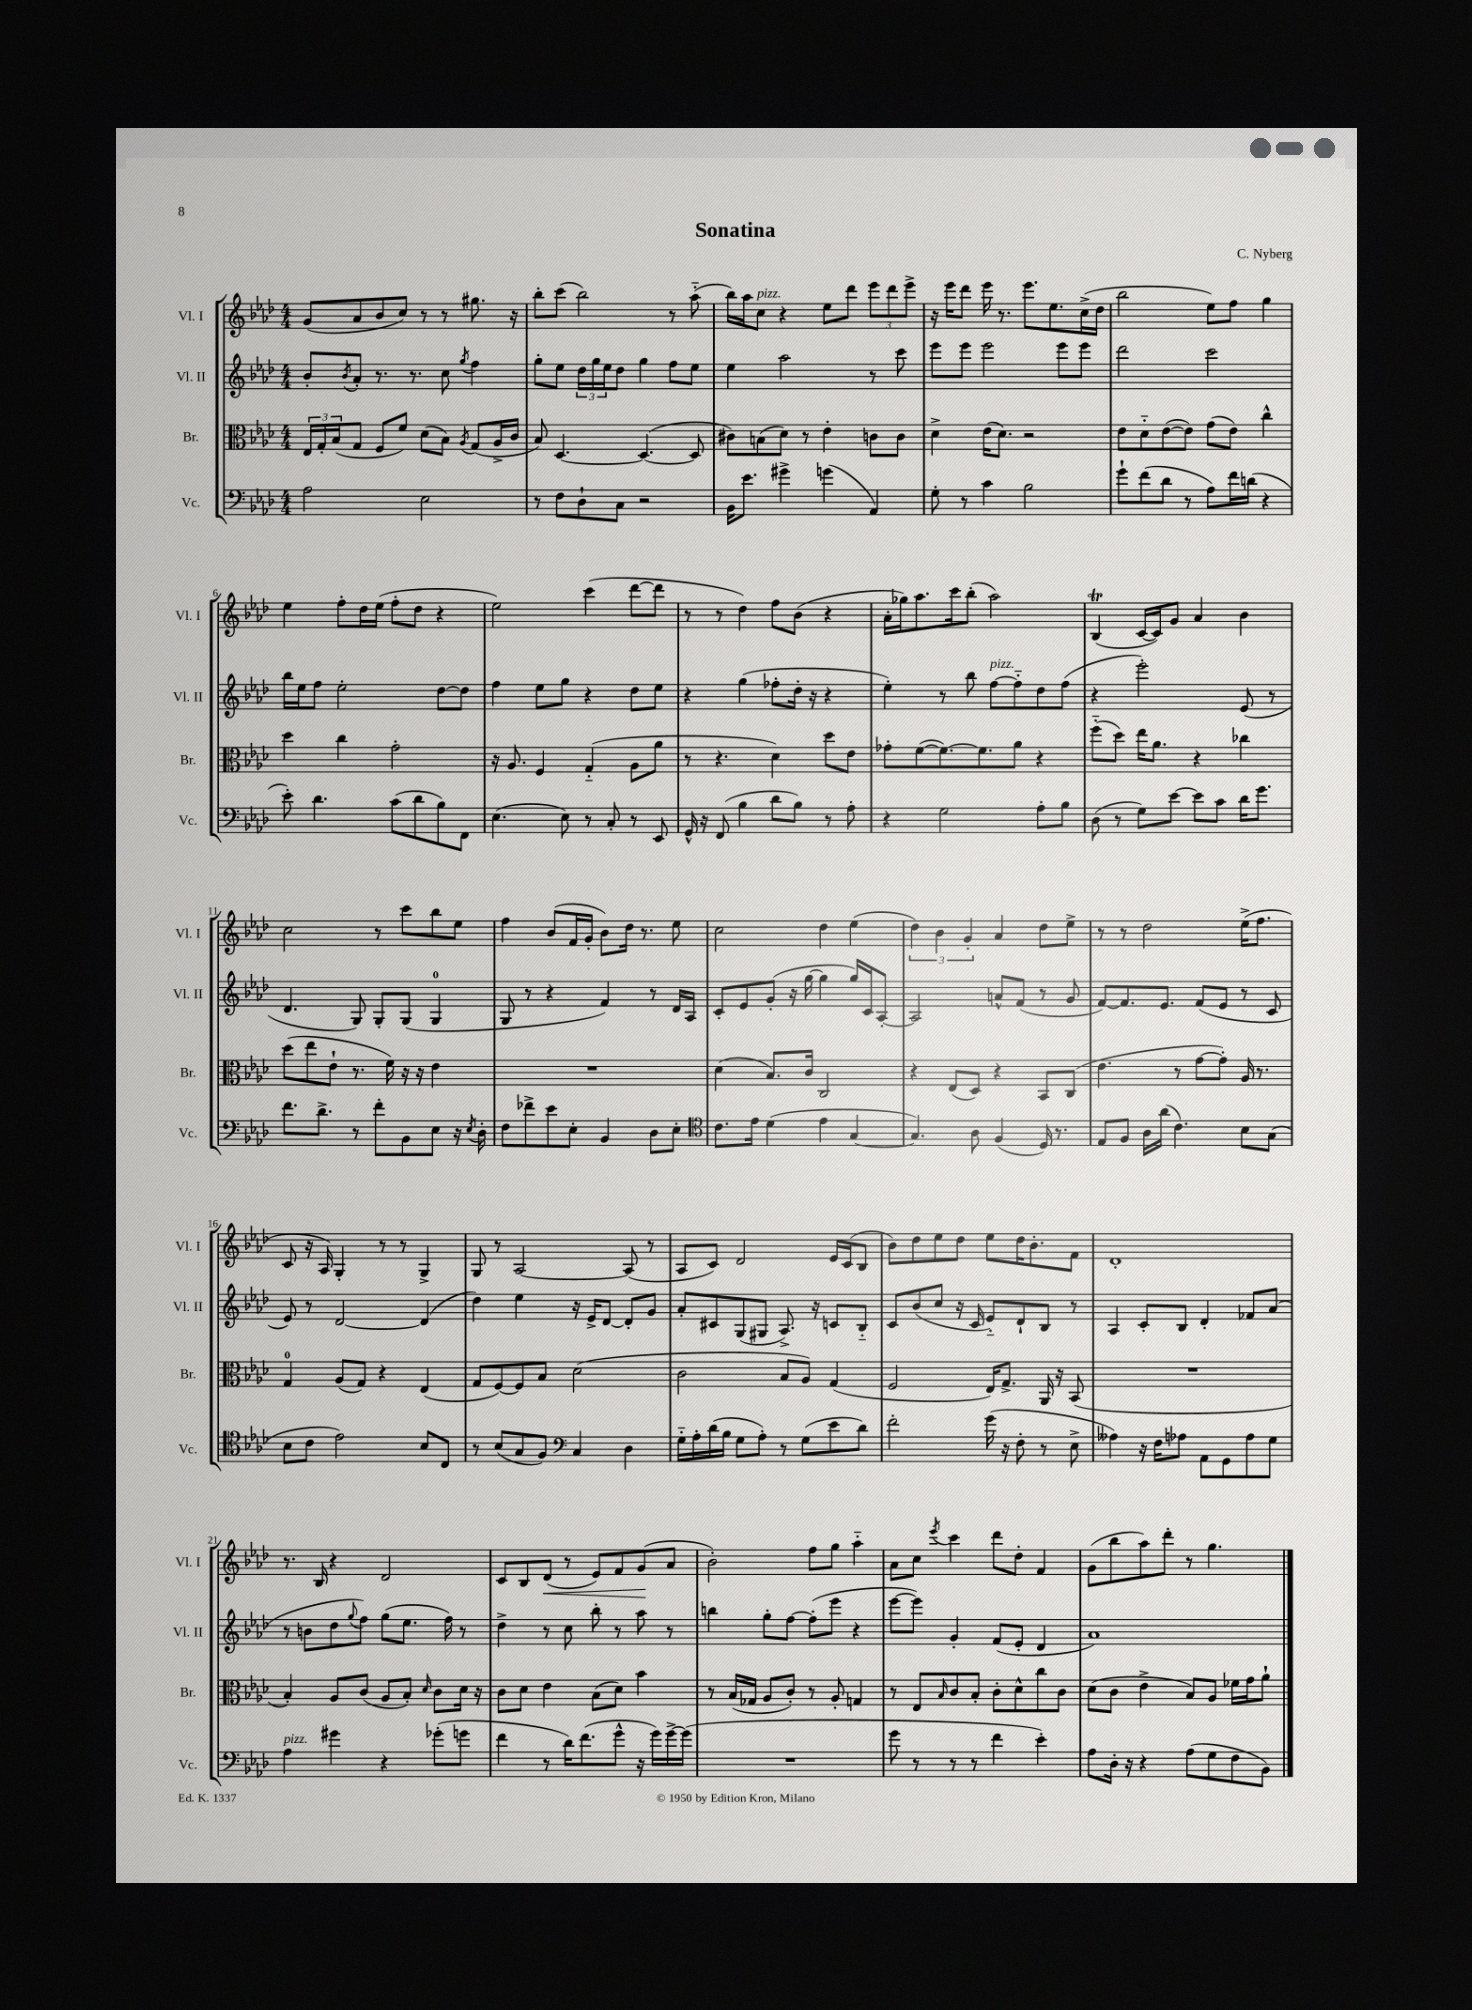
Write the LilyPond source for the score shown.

\header { title = "Sonatina" composer = "C. Nyberg" }
<<
\new StaffGroup <<
\new Staff = "s0" \with { instrumentName = "Vl. I" shortInstrumentName = "Vl. I" } {
    \clef treble \key aes \major \numericTimeSignature \time 4/4
    g'8( aes'8 bes'8 c''8) r8 r8 gis''8. r16 |
    bes''8-. c'''8( bes''2) r8 aes''8-_( |
    bes''16) aes''16 c''8^\markup { \italic "pizz." } r4 ees''8 des'''8 \tuplet 3/2 { ees'''8 des'''8 ees'''8-> } |
    r16 ees'''16 des'''8 ees'''16 r8. ees'''8. ees''8. c''16->( des''16 |
    bes''2 ees''8) f''8 g''4 |
    ees''4 f''8-. des''16 ees''16( f''8-. des''8 r4 |
    ees''2) c'''4( des'''8~ des'''8 |
    r8 r8 des''4) f''8 bes'8( r4 |
    aes'16-. ges''16) aes''8. c'''16 bes''8-.( aes''2) |
    bes4\trill( c'16~ c'16) g'8 aes'4 bes'4 |
    c''2 r8 c'''8 bes''8 ees''8 |
    f''4 bes'8( f'16 g'16-. bes'8) des''16 r8. ees''8 |
    c''2 des''4 ees''4( |
    \tuplet 3/2 { des''4) bes'4 g'4-. } aes'4 des''8 ees''8-> |
    r8 r8 des''2 ees''16->( f''8. |
    c'8 r16 aes16) g4-. r8 r8 g4-> |
    g8 r8 aes2~ aes8( r8 |
    aes8 c'8) des'2 ees'16 c'16( bes8 |
    bes'8) des''8 ees''8 des''8 ees''8 des''16 bes'8.-. f'8 |
    des'1-. |
    r8. bes16 r4 des'2 |
    c'8 bes8 des'8\<( r8 ees'8) f'8 g'8\!( aes'8 |
    bes'2-.) f''8 g''8 aes''4-_ |
    aes'8 c''8 \acciaccatura { ees'''8 } c'''4 des'''8 des''8-. f'4 |
    g'8( bes''8 aes''8) des'''8-. r8 g''4. \bar "|." |
}
\new Staff = "s1" \with { instrumentName = "Vl. II" shortInstrumentName = "Vl. II" } {
    \clef treble \key aes \major \numericTimeSignature \time 4/4
    bes'8-. \acciaccatura { bes'8 } aes'8-. r8. r8. c''8 \acciaccatura { g''8 } f''4 |
    g''8-. ees''8 \tuplet 3/2 { des''16 g''16 ees''16 } des''8 g''4 f''8 ees''8 |
    ees''4 aes''2 r8 c'''8 |
    ees'''8 ees'''8 ees'''2 ees'''8 ees'''8 |
    des'''2 c'''2 |
    bes''16 ees''16 f''8 ees''2-. des''8~ des''8 |
    f''4 ees''8 g''8 r4 des''8 ees''8 |
    r4 g''4( fes''8-. des''16-. r16 r4 |
    ees''4-.) r8 bes''8 f''8~^\markup { \italic "pizz." } f''8-_ des''8 f''8( |
    r4 ees'''2-.) ees'8( r8 |
    des'4. g8) g8-. g8( g4-0 |
    g8 r8 r4 f'4) r8 des'16 aes16 |
    c'8-. ees'8 g'8-.( r16 g''16~ g''4 g''16) c'16 aes8~-. |
    aes2 a'8-^ f'8( r8 g'8 |
    f'8~) f'8. ees'8. f'8( ees'8 r8 c'8 |
    ees'8) r8 des'2~ des'4( |
    des''4) ees''4 r16 ees'16-> des'8~ des'8-. g'8 |
    aes'8-. cis'8 g8( gis8 aes8.->) r16 c'8 bes8-_ |
    c'8 bes'8( c''8 r16 c'16 ees'8-_) des'8-! bes8 r8 |
    aes4 c'8-. bes8 des'4-. fes'8 aes'8( |
    r8 b'8 des''8 \appoggiatura { g''8 } f''8) g''8( ees''8. f''16) r8 |
    des''4-> r8 c''8 bes''8-. r8 aes''8 r8 |
    b''4 g''8-. f''8~ f''8-.( ees'''8 r4 |
    ees'''8~ ees'''8) g'4-. f'8( ees'8-. des'4 |
    aes'1) \bar "|." |
}
\new Staff = "s2" \with { instrumentName = "Br." shortInstrumentName = "Br." } {
    \clef alto \key aes \major \numericTimeSignature \time 4/4
    \tuplet 3/2 { ees16 g16-. bes16( } g8 f8 f'8) des'8( bes8) \acciaccatura { aes8 } g8( aes16-> c'16 |
    bes8) des4.~ des4.~( des8 |
    cis'8) b8( des'8) r8 ees'4-. c'8 c'8 |
    des'4-> ees'16( des'8.) r2 |
    ees'8 des'8-_ ees'8~( ees'8) g'8( ees'8) c''4-^ |
    des''4 c''4 g'2-. |
    r16 aes8. f4 g4-_( aes8 aes'8 |
    r8 r4. des'4) des''8 ees'8 |
    ges'8-. f'8~( f'8.~) f'8. aes'8 r4 |
    f''8-_( des''8) ees''16 aes'8. r4 ces''4 |
    des''8( ees''8 ees'8-! r8. f'16) r16 r16 ees'4 |
    R1 |
    des'4( bes8.) c'16 c2 |
    r4 ees8( des8) r4 bes,8 c8( |
    ees'4. r8 g'8~ g'8-.) aes16 r8. |
    g4-0 aes8( g8) r4 ees4( |
    g8 f8~) f8 bes8 des'2( |
    c'2 bes8 aes8) g4( |
    f2 ees16) g8.-> aes,16 r16 bes,8( |
    R1 |
    bes4-.) aes8 c'8( aes8 bes8-.) \grace { des'16 } c'8 des'16 r16 |
    c'8 des'8 ees'4 bes8( des'8) bes'4 |
    r8 bes16( ges16 aes8 c'8-.) r8 aes8-. g4 |
    r8 ees8 \grace { bes16 } c'8 bes8-. c'8-. des'8-^ c''8 c'8 |
    des'8( c'8 ees'4-> bes8) aes8 fes'16 g'16 aes'8-! \bar "|." |
}
\new Staff = "s3" \with { instrumentName = "Vc." shortInstrumentName = "Vc." } {
    \clef bass \key aes \major \numericTimeSignature \time 4/4
    aes2 ees2 |
    r8 f8 des8-! c8 r2 |
    bes,16 ees'8. gis'4-> g'4( aes,4) |
    g8-. r8 c'4 bes2 |
    g'8-! f'8( des'8 r8 aes8) f'16 d'16( r4 |
    ees'8-.) des'4. c'8( des'8 bes8) f,8 |
    ees4.( ees8) r8 c8-. r8 ees,8 |
    g,16-^ r16 f,8( bes4 des'8 bes8) r8 aes8-. |
    r4 g2 aes8-. bes8 |
    des8( r8 g8) ees'8~ ees'8 c'8 des'16 g'8. |
    f'8. des'8.-> r8 f'8-. bes,8 ees8 r16 \acciaccatura { ees8 } des16-. |
    f8 fes'8-> ees'8 ees8-. bes,4 des8 ees8-. |
    \clef tenor c'8. ees'16 des'4( ees'4 g4~ |
    g4.) aes8 f4( des16) r8. |
    ees8 f8 aes16 aes'16( c'4.) bes8 g8( |
    bes8 c'8 ees'2) bes8 c8 |
    r8 bes8( g8 f8) \clef bass c4 des4 |
    g16-_ aes16-. des'16( bes16 g8 aes8-.) r8 g8( ees'8 des'8) |
    f'2-. g'16( r16 f8-. r8 ees8-> |
    aeses4) r16 f16 aes8 aes,8 g,8 aes8 g8 |
    aes4^\markup { \italic "pizz." } gis'4 r4 ges'8-.( g'8 |
    f'4 r8 des'16) f'8.( g'8-^ r16 g'16) g'16~-> g'16( |
    R1 |
    g'8 r8 r8 r8 f'4 ees'4-.) |
    aes8 des16-. r16 r4 aes8( g8 f8 bes,8) \bar "|." |
}
>>
>>
